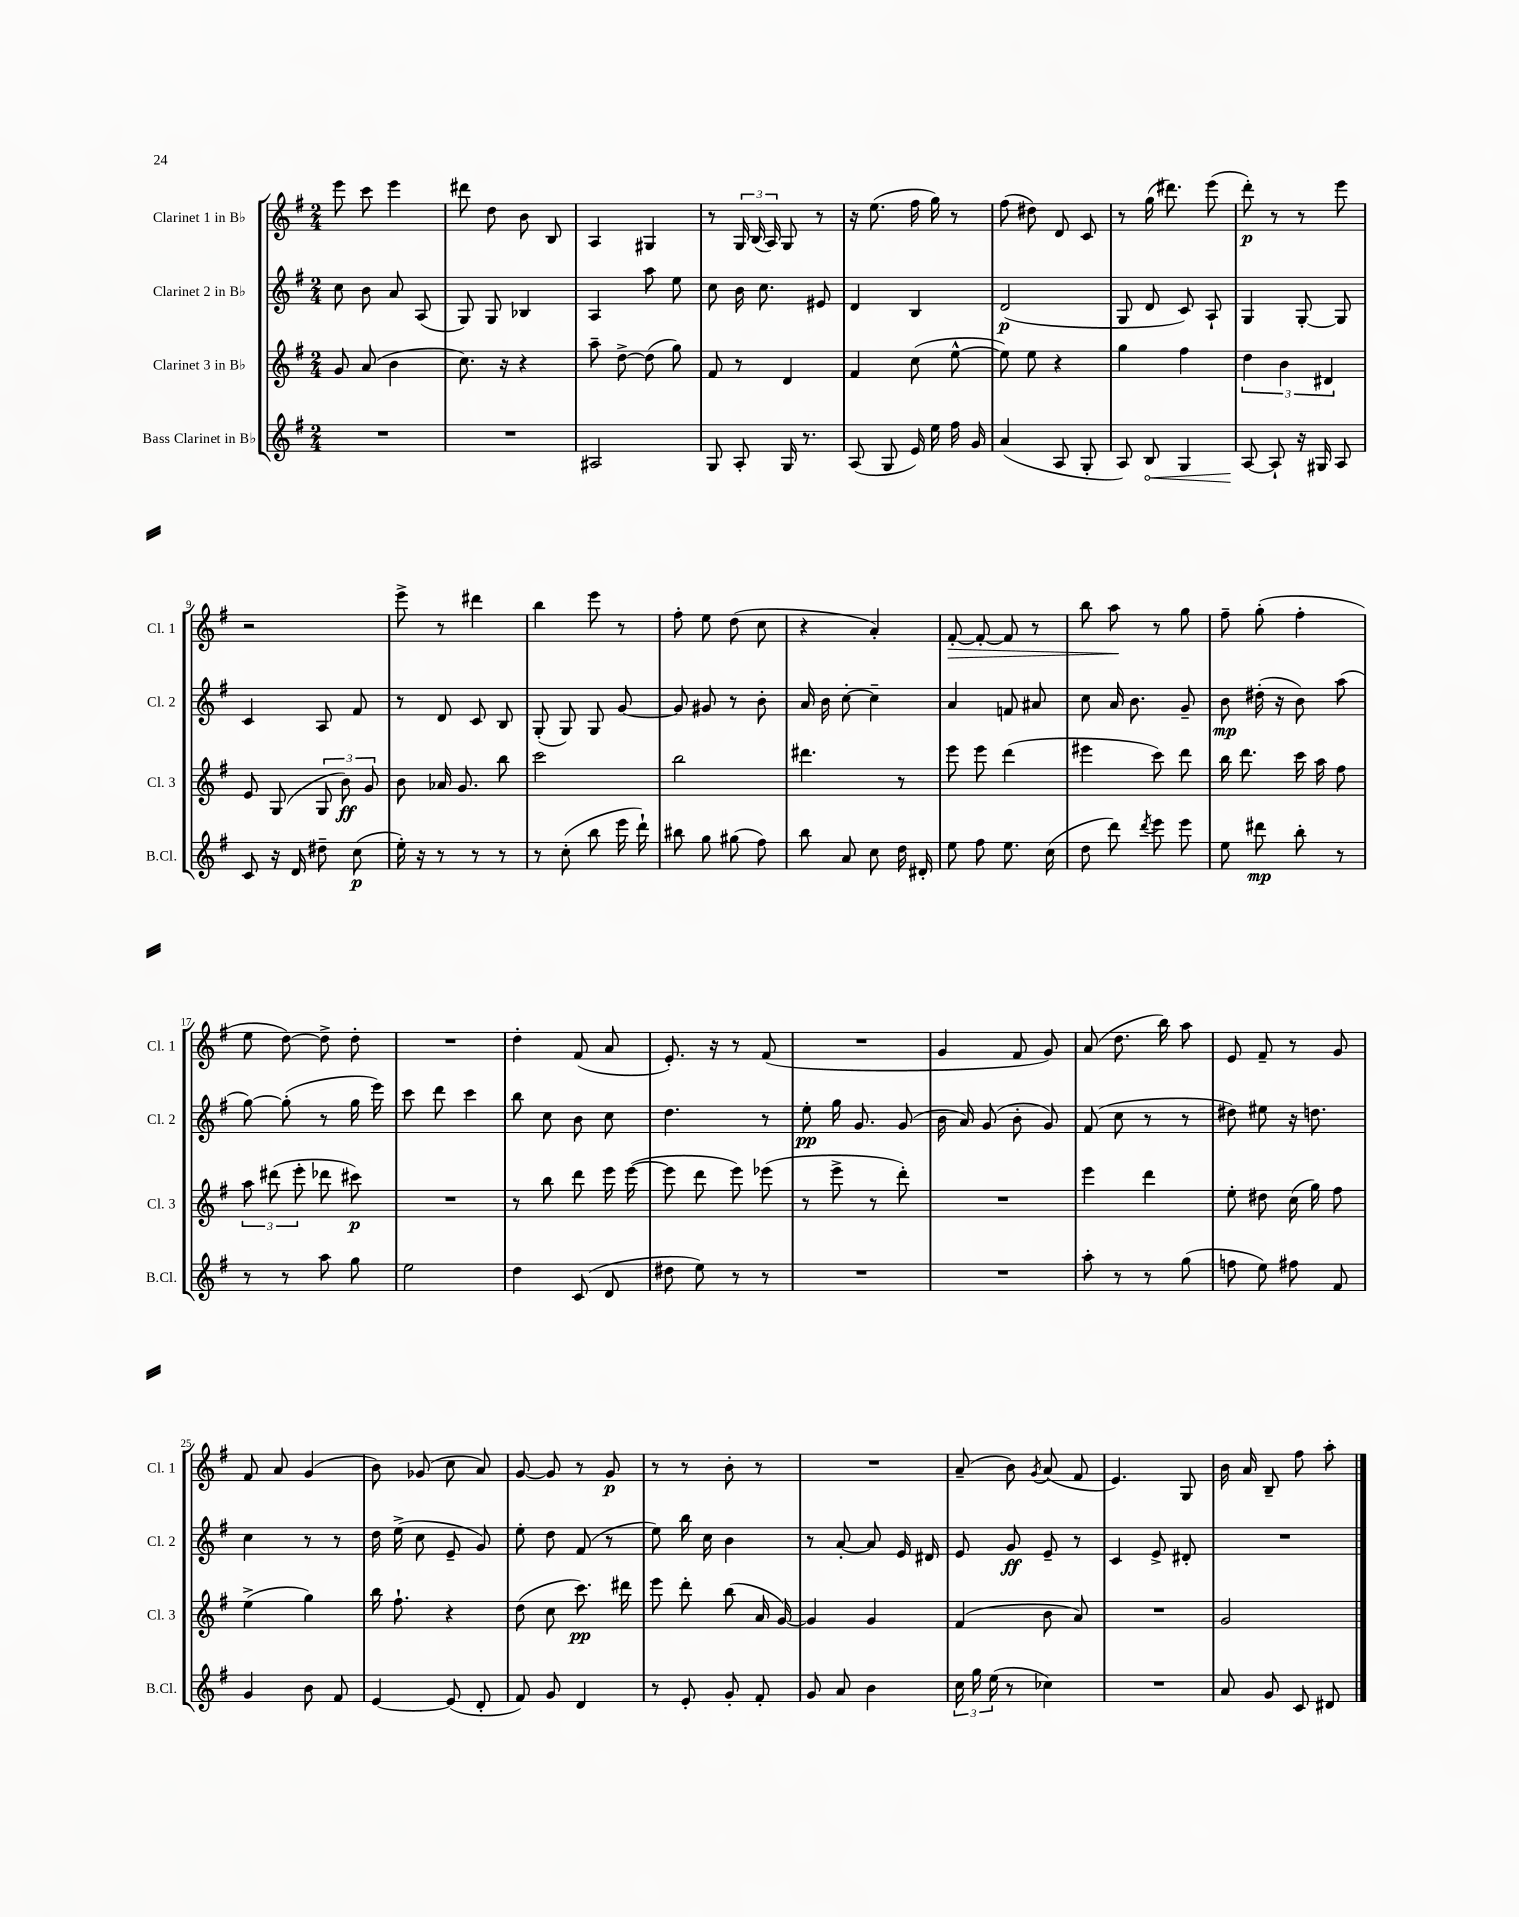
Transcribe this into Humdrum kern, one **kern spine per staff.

**kern	**kern	**kern	**kern
*staff4	*staff3	*staff2	*staff1
*clefG2	*clefG2	*clefG2	*clefG2
*k[f#]	*k[f#]	*k[f#]	*k[f#]
*M2/4	*M2/4	*M2/4	*M2/4
2r	8g	8cc	8eee
.	(8a	8b	8ccc
.	4b	8a	4eee
.	.	(8A	.
=	=	=	=
2r	8.cc)	8G)	8ddd#
.	.	8G	8dd
.	16r	.	.
.	4r	4B-	8b
.	.	.	8B
=	=	=	=
2A#	8aa~	4A	4A
.	[8dd^	.	.
.	(8dd]	8aa	4G#
.	8gg)	8ee	.
=	=	=	=
8G	8f#	8cc	8r
8A'	8r	16b	24G
.	.	.	(24B
.	.	8.cc	.
.	.	.	24A)
16G	4d	.	8G
8.r	.	.	.
.	.	8e#	8r
=	=	=	=
(8A	4f#	4d	16r
.	.	.	(8.ee
8G	.	.	.
16e)	(8cc	4B	16ff#
16ee	.	.	16gg)
16ff#	[8ee^^	.	8r
16g	.	.	.
=	=	=	=
(4a	8ee])	(2d	(8ff#
.	8ee	.	8dd#)
8A	4r	.	8d
8G'	.	.	8c
=	=	=	=
8A)	4gg	8G	8r
8B	.	8d	(16gg
.	.	.	8.ddd#)
4G	4ff#	8c)	.
.	.	8A`	(8eee
=	=	=	=
[8A	6dd	4G	8ddd')
8A`]	.	.	8r
.	6b	.	.
16r	.	[8G'	8r
16G#	.	.	.
.	6d#	.	.
8A	.	8G]	8eee
=	=	=	=
8c	8e	4c	2r
16r	(8G	.	.
16d	.	.	.
8dd#~	12G	8A	.
.	12b)	.	.
(8cc	.	8f#	.
.	12g	.	.
=	=	=	=
16ee')	8b	8r	8eee^
16r	.	.	.
8r	16a-	8d	8r
.	8.g	.	.
8r	.	8c	4ddd#
8r	8bb	8B	.
=	=	=	=
8r	2ccc	(8G'	4bb
(8cc'	.	8G)	.
8bb	.	8G	8eee
16eee	.	[8g	8r
16ddd`)	.	.	.
=	=	=	=
8bb#	2bb	8g]	8ff#'
8gg	.	8g#	8ee
(8gg#	.	8r	(8dd
8ff#)	.	8b'	8cc
=	=	=	=
8bb	4.ddd#	16a	4r
.	.	16b	.
8a	.	[8cc'	.
8cc	.	4cc~]	4a')
16dd	8r	.	.
16d#'	.	.	.
=	=	=	=
8ee	8eee	4a	[8f#'
8ff#	8eee	.	8f#'_
8.ee	(4ddd	8f	8f#]
.	.	8a#	8r
(16cc	.	.	.
=	=	=	=
8dd	4eee#	8cc	8bb
8ddd)	.	16a	8aa
.	.	8.b	.
8qddd	.	.	.
8eee	8ccc)	.	8r
8eee	8ddd	8g~	8gg
=	=	=	=
8ee	16bb	8b	8ff#~
.	8.ddd	.	.
8ddd#	.	(16dd#'	(8gg'
.	.	16r	.
8bb'	16ccc	8b)	4ff#'
.	16aa	.	.
8r	8ff#	(8aa	.
=	=	=	=
8r	12aa	[8gg)	8ee
.	(12ddd#	.	.
8r	.	(8gg']	[8dd)
.	12eee'	.	.
8aa	8ddd-	8r	8dd^]
8gg	8ccc#)	16gg	8dd'
.	.	16eee)	.
=	=	=	=
2ee	2r	8ccc	2r
.	.	8ddd	.
.	.	4ccc	.
=	=	=	=
4dd	8r	8bb	4dd'
.	8bb	8cc	.
(8c	8ddd	8b	(8f#
8d	16eee	8cc	8a
.	([16eee	.	.
=	=	=	=
8dd#	8eee]	4.dd	8.e')
8ee)	8ddd	.	.
.	.	.	16r
8r	8eee)	.	8r
8r	(8eee-	8r	(8f#
=	=	=	=
2r	8r	8ee'	2r
.	8eee^	16gg	.
.	.	8.g	.
.	8r	.	.
.	8ddd')	(8g	.
=	=	=	=
2r	2r	16b	4g
.	.	16a)	.
.	.	(8g	.
.	.	8b'	8f#
.	.	8g)	8g)
=	=	=	=
8aa'	4eee	(8f#	(8a
8r	.	8cc	8.dd
8r	4ddd	8r	.
.	.	.	16bb)
(8gg	.	8r	8aa
=	=	=	=
8ff	8ee'	8dd#)	8e
8ee)	8dd#	8ee#	8f#~
8ff#	(16cc	16r	8r
.	16gg)	8.dd	.
8f#	8ff#	.	8g
=	=	=	=
4g	(4ee^	4cc	8f#
.	.	.	8a
8b	4gg)	8r	(4g
8f#	.	8r	.
=	=	=	=
[4e	16bb	16dd	8b)
.	8.ff#`	(16ee^	.
.	.	8cc	(8g-
(8e]	4r	8e~	8cc
8d'	.	8g)	8a)
=	=	=	=
8f#)	(8dd	8ee'	[8g
8g	8cc	8dd	8g]
4d	8.ccc)	(8f#	8r
.	.	8r	8g
.	16ddd#	.	.
=	=	=	=
8r	8eee	8ee)	8r
8e'	8ddd'	16bb	8r
.	.	16cc	.
8g'	(8bb	4b	8b'
8f#'	16a	.	8r
.	[16g)	.	.
=	=	=	=
8g	4g]	8r	2r
8a	.	[8a'	.
4b	4g	8a]	.
.	.	16e	.
.	.	16d#	.
=	=	=	=
24cc	(4f#	8e	(8a~
24gg	.	.	.
(24ee	.	.	.
8r	.	8g	8b)
.	.	.	8qg
4cc-)	8b	8e~	(8a
.	8a)	8r	8f#
=	=	=	=
2r	2r	4c	4.e)
.	.	8e^	.
.	.	8d#'	8G
=	=	=	=
8a	2g	2r	16b
.	.	.	16a
8g	.	.	8B~
8c	.	.	8ff#
8d#	.	.	8aa'
==	==	==	==
*-	*-	*-	*-
